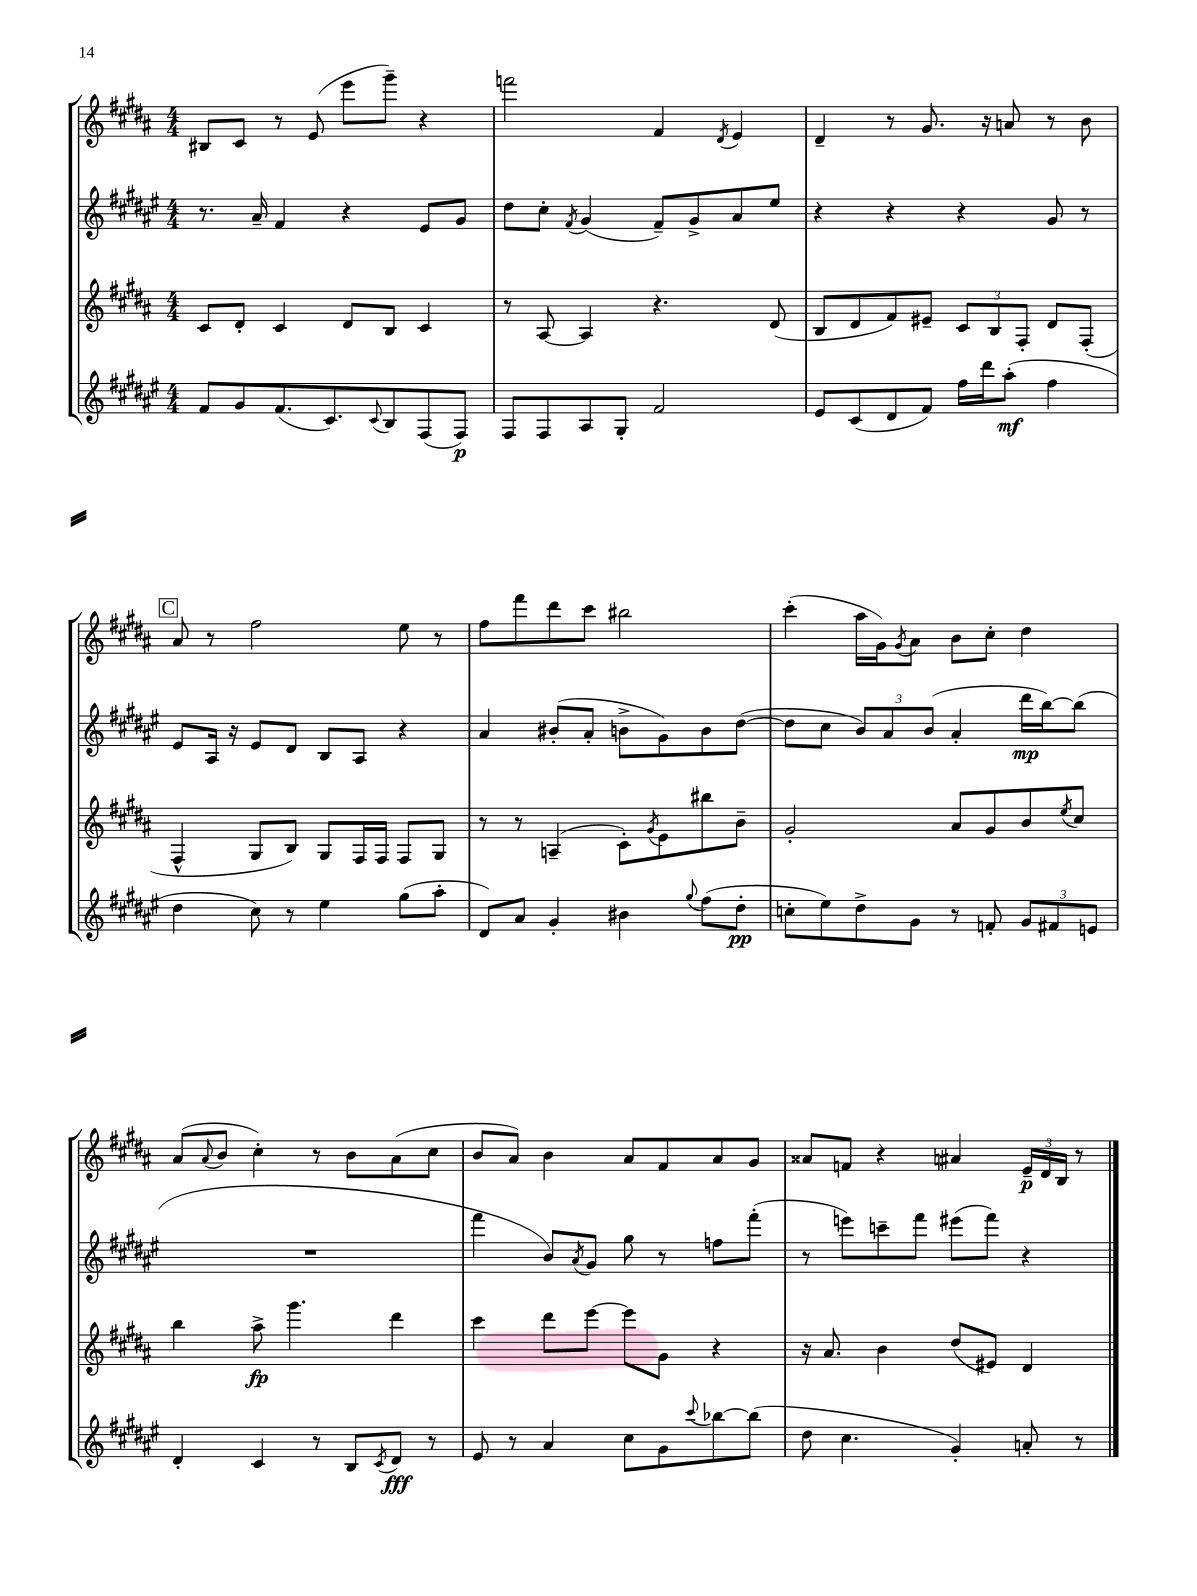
<<
\new StaffGroup <<
\new Staff = "s0" {
    \clef treble \key b \major \numericTimeSignature \time 4/4
    bis8 cis'8 r8 e'8( e'''8 gis'''8--) r4 |
    f'''2 fis'4 \acciaccatura { dis'8 } e'4 |
    dis'4-- r8 gis'8. r16 a'8 r8 b'8 |
    \mark \markup { \box "C" } ais'8 r8 fis''2 e''8 r8 |
    fis''8 fis'''8 dis'''8 cis'''8 bis''2 |
    cis'''4-.( ais''16 gis'16) \acciaccatura { gis'8 } ais'8 b'8 cis''8-. dis''4 |
    ais'8( \appoggiatura { ais'8 } b'8 cis''4-.) r8 b'8 ais'8( cis''8 |
    b'8 ais'8) b'4 ais'8 fis'8 ais'8 gis'8 |
    aisis'8 f'8 r4 ais'4 \tuplet 3/2 { e'16--\p dis'16 b16 } r8 \bar "|." |
}
\new Staff = "s1" {
    \clef treble \key fis \major \numericTimeSignature \time 4/4
    r8. ais'16-- fis'4 r4 eis'8 gis'8 |
    dis''8 cis''8-. \acciaccatura { fis'8 } gis'4( fis'8--) gis'8-> ais'8 eis''8 |
    r4 r4 r4 gis'8 r8 |
    \mark \markup { \box "C" } eis'8 ais16 r16 eis'8 dis'8 b8 ais8 r4 |
    ais'4 bis'8-.( ais'8-. b'8-> gis'8) b'8 dis''8~( |
    dis''8 cis''8 \tuplet 3/2 { b'8) ais'8 b'8( } ais'4-. dis'''16\mp b''16~) b''8( |
    R1 |
    fis'''4 b'8) \acciaccatura { ais'8 } gis'8 gis''8 r8 f''8 fis'''8-.( |
    r8 e'''8) c'''8-- fis'''8 eis'''8( fis'''8) r4 \bar "|." |
}
\new Staff = "s2" {
    \clef treble \key b \major \numericTimeSignature \time 4/4
    cis'8 dis'8-. cis'4 dis'8 b8 cis'4 |
    r8 ais8~ ais4 r4. dis'8( |
    b8 dis'8 fis'8) eis'8-- \tuplet 3/2 { cis'8 b8 fis8-. } dis'8 fis8-.( |
    \mark \markup { \box "C" } fis4-^ gis8 b8) gis8 fis16 fis16 fis8 gis8 |
    r8 r8 a4--( cis'8-.) \acciaccatura { gis'8 } e'8 bis''8 b'8-- |
    gis'2-. ais'8 gis'8 b'8 \acciaccatura { e''8 } cis''8 |
    b''4 ais''8->\fp gis'''4. dis'''4 |
    cis'''4 dis'''8 e'''8~ e'''8 gis'8 r4 |
    r16 ais'8. b'4 dis''8( eis'8) dis'4 \bar "|." |
}
\new Staff = "s3" {
    \clef treble \key fis \major \numericTimeSignature \time 4/4
    fis'8 gis'8 fis'8.( cis'8.) \appoggiatura { cis'8 } b8 fis8( fis8\p) |
    fis8 fis8 ais8 gis8-. fis'2 |
    eis'8 cis'8( dis'8 fis'8) fis''16 dis'''16 ais''8-.\mf( fis''4 |
    \mark \markup { \box "C" } dis''4 cis''8) r8 eis''4 gis''8( ais''8-. |
    dis'8) ais'8 gis'4-. bis'4 \appoggiatura { gis''8 } fis''8( dis''8-.\pp |
    c''8-. eis''8) dis''8-> gis'8 r8 f'8-. \tuplet 3/2 { gis'8 fis'8 e'8 } |
    dis'4-. cis'4 r8 b8 \acciaccatura { cis'8 } dis'8\fff r8 |
    eis'8 r8 ais'4 cis''8 gis'8 \appoggiatura { cis'''8 } bes''8~ bes''8( |
    dis''8 cis''4. gis'4-.) a'8-. r8 \bar "|." |
}
>>
>>
\layout { \context { \Score \remove "Bar_number_engraver" } }
